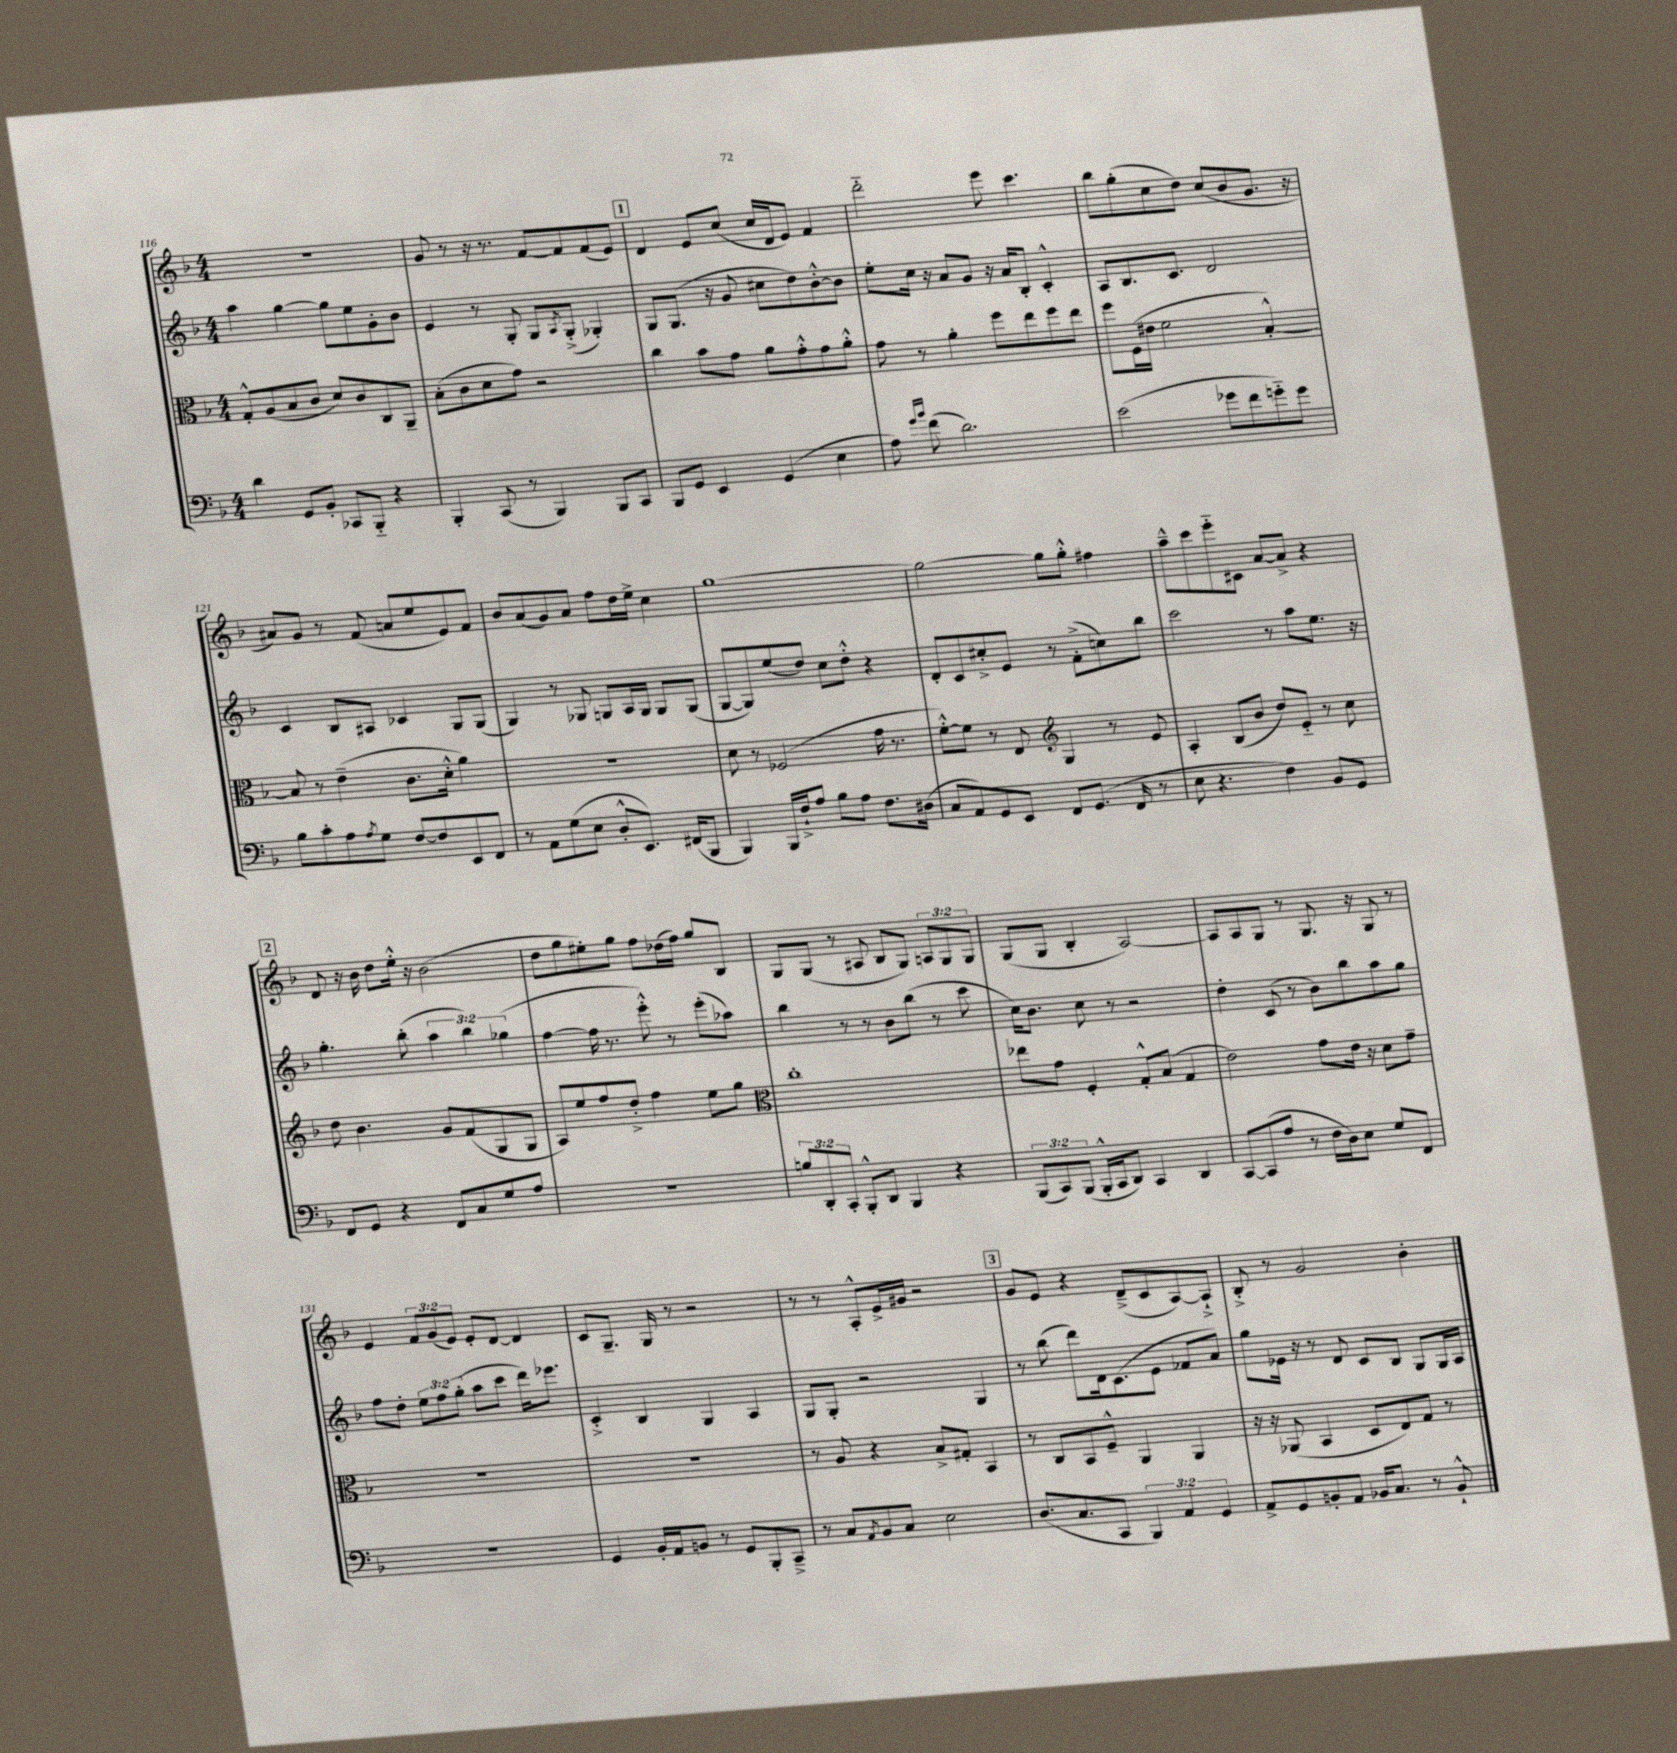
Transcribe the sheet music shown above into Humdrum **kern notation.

**kern	**kern	**kern	**kern
*staff4	*staff3	*staff2	*staff1
*clefF4	*clefC3	*clefG2	*clefG2
*k[b-]	*k[b-]	*k[b-]	*k[b-]
*M4/4	*M4/4	*M4/4	*M4/4
4d	8G'^^	4aa	1r
.	(8A	.	.
8GG	8B-	[4gg	.
8BB-'	8c	.	.
8CC-	8d)	8gg]	.
8BBB-'~	8c	8ee	.
4r	8C	8g'	.
.	8AA~	8b-	.
=	=	=	=
4BBB-'	(8B-'	4e	8g
.	8c	.	8r
(8CC	8d	8r	16r
.	.	.	8.r
8r	8g)	8G'	.
4BBB-)	2r	8G	[8f
.	.	8qA	.
.	.	(8G'^	8f]
8BBB-	.	4G-')	(8f
8CC	.	.	8e)
=	=	=	=
8BBB-	4cc	8G	4d
8GG	.	(8.G	.
4EE	8b-	.	8e
.	.	16r	.
.	8g	8g	(8cc
(4GG	8a	8cc#	16cc
.	.	.	16d
.	8g'^^	8dd)	8e)
4E	8g	[8b-'^^	4f
.	8a'^^	8b-]	.
=	=	=	=
8A)	8g	8ee'	2ddd'~
16qqg	.	.	.
16qqb-	.	.	.
(8f	8r	16cc	.
.	.	16r	.
2.d)	4a'	8a	.
.	.	8g	.
.	8ff	16r	8eee
.	.	16a	.
.	8ee	8B-'	4.ccc
.	8ff	4c'^^	.
.	8ee	.	.
=	=	=	=
(2e	8ff	8A	8bb-
.	(16F	8.B-	(8gg'
.	16e#	.	.
.	2f	.	8cc
.	.	8.c	.
.	.	.	8dd)
8g-	.	2d	(8cc
8f	.	.	8b-
8g'~)	[4B-'^^)	.	8.g
8g	.	.	.
.	.	.	16r
=	=	=	=
8B-	8B-]	4c	8a#)
8c'	8r	.	8g
8A	(4e~	8B-	8r
8qA	.	.	.
8G	.	8A#	(8f
[8F	8.c	4c-	8a
8F]	.	.	8ee
.	16d'^^	.	.
8EE	4a)	8G	8e)
8FF	.	(8G	8f
=	=	=	=
8r	1r	4G)	8b-
8AA	.	.	(8a
(8G	.	8r	8g)
8E	.	8G-	8a
8D'^^	.	8G	8ff
8.EE)	.	16A	16dd
.	.	16G	16ee^
.	.	8G	4cc
(16FF#	.	.	.
8BBB-	.	(8G	.
=	=	=	=
4BBB-)	8d	[8G	[1gg
.	8r	8G])	.
16BBB-	(2F-	(8ee	.
16F`^	.	.	.
8A	.	8dd)	.
8B-	.	8cc	.
8A	.	8dd'^^	.
8.F	16g	4r	.
.	8.r	.	.
(16D#	.	.	.
=	=	=	=
8C	[8f'^^)	8d'	2gg_
8AA)	8f]	8c	.
8GG	8r	8cc#'^	.
8EE	8E	8e	.
*	*clefG2	*	*
8FF	4G	8r	8gg]
(8.GG	.	(8f'^	8gg'^^
.	8r	8cc)	4ff#
16FF	.	.	.
8r	8e	8bb-	.
=	=	=	=
8E	4A'	2ccc	8aa~^^
4.r	.	.	8ccc
.	(8B-	.	8eee'~
.	8b-	.	8c#
4F)	8dd)	8r	[8a
.	8e'~	8aa	8a^]
8BB-	8r	8.ee	4r
8GG	8cc	.	.
.	.	16r	.
=	=	=	=
8FF	8dd	4.gg'	8d
8GG	4.b-	.	16r
.	.	.	16b-
4r	.	.	8dd
.	.	(8bb-'	16ee'^^
.	.	.	16r
8FF	8g	6aa	(2b-
8C	(8f	.	.
.	.	6bb-)	.
8G	8G	.	.
.	.	(6gg-	.
8A	8G	.	.
=	=	=	=
1r	8A)	[4ff	8dd
.	8ee	.	8gg
.	8ff	16ff]	8ee#')
.	.	8.r	.
.	8dd'^	.	8gg
.	4ff	8eee'^^)	8ff
.	.	8r	(16dd-
.	.	.	16ff)
.	8ee	(8eee'	8gg
.	8gg	8aa-)	8B-
=	=	=	=
*	*clefC3	*	*
12B	1cc'	4bb-	8G
12DD'	.	.	.
.	.	.	(8G
12CC'	.	.	.
8BBB-'^^	.	8r	8r
8DD	.	8r	8A#
4BBB-	.	8b-	8B-
.	.	(8bb-	8G)
4r	.	8r	12A
.	.	.	12G
.	.	8ccc	.
.	.	.	12G
=	=	=	=
(12BBB-	8ee-	16cc)	(8G
.	.	8.b-	.
12CC)	.	.	.
.	8g	.	8G
(12BBB-	.	.	.
16BBB-'^^	4F'	8cc	4B-'
16CC	.	.	.
8DD)	.	8r	.
4CC	8G'^^	2r	[2A)
.	(8B-	.	.
4DD	4G	.	.
=	=	=	=
[8CC	2e)	4dd'	8A]
(8CC]	.	.	8A
8A	.	(8c	8G
8r	.	8r	8r
16F	8g	8b-)	8.G
16D)	.	.	.
8E	16e	8bb-	.
.	16r	.	16r
8G	8d	8aa	8G
8FF	8g~	8gg	8r
=	=	=	=
1r	1r	8ff	4e
.	.	8dd'	.
.	.	12ee	12f
.	.	12ff	(12g
.	.	(12gg'	12e)
.	.	8aa	8e'
.	.	8ccc	[8d
.	.	16ddd)	4d]
.	.	8.eee-	.
=	=	=	=
4GG	1r	4c'^	8c
.	.	.	8.G~
16BB-'	.	4B-	.
16AA	.	.	16G
8BB	.	.	8r
8r	.	4G	2r
8GG	.	.	.
8BBB-'	.	4A	.
8CC~^	.	.	.
=	=	=	=
8r	8r	8G	8r
8C	8A	8G'	8r
8qAA	.	.	.
8BB-	4r	2r	8A'^^
8C	.	.	16e^
.	.	.	16g#
2E	8B-^	.	2r
.	8G#'	.	.
.	4BB-	4G	.
=	=	=	=
(8.D	8r	8r	8g
.	8C	(8bb-	8e
8.C	.	.	.
.	8BB-	8ddd)	4r
8CC	8F~^^	16d	.
.	.	(8.c	.
6BBB-)	4AA	.	(8d~^
.	.	8e	8c
6AA	.	.	.
.	4AA	8f-	[8A)
6GG	.	.	.
.	.	8a)	8A`^]
=	=	=	=
8AA^	16r	8gg	8B-'^
.	16r	.	.
8GG	(8AA-	16e-	8r
.	.	16r	.
8BB'	4BB-	8r	2g
8AA	.	8d	.
16BB-	8D	8c	.
8.C	.	.	.
.	8E)	8B-	.
8r	8G	8G	4b-'
8BB-`^^	8r	16G	.
.	.	16A	.
==	==	==	==
*-	*-	*-	*-
